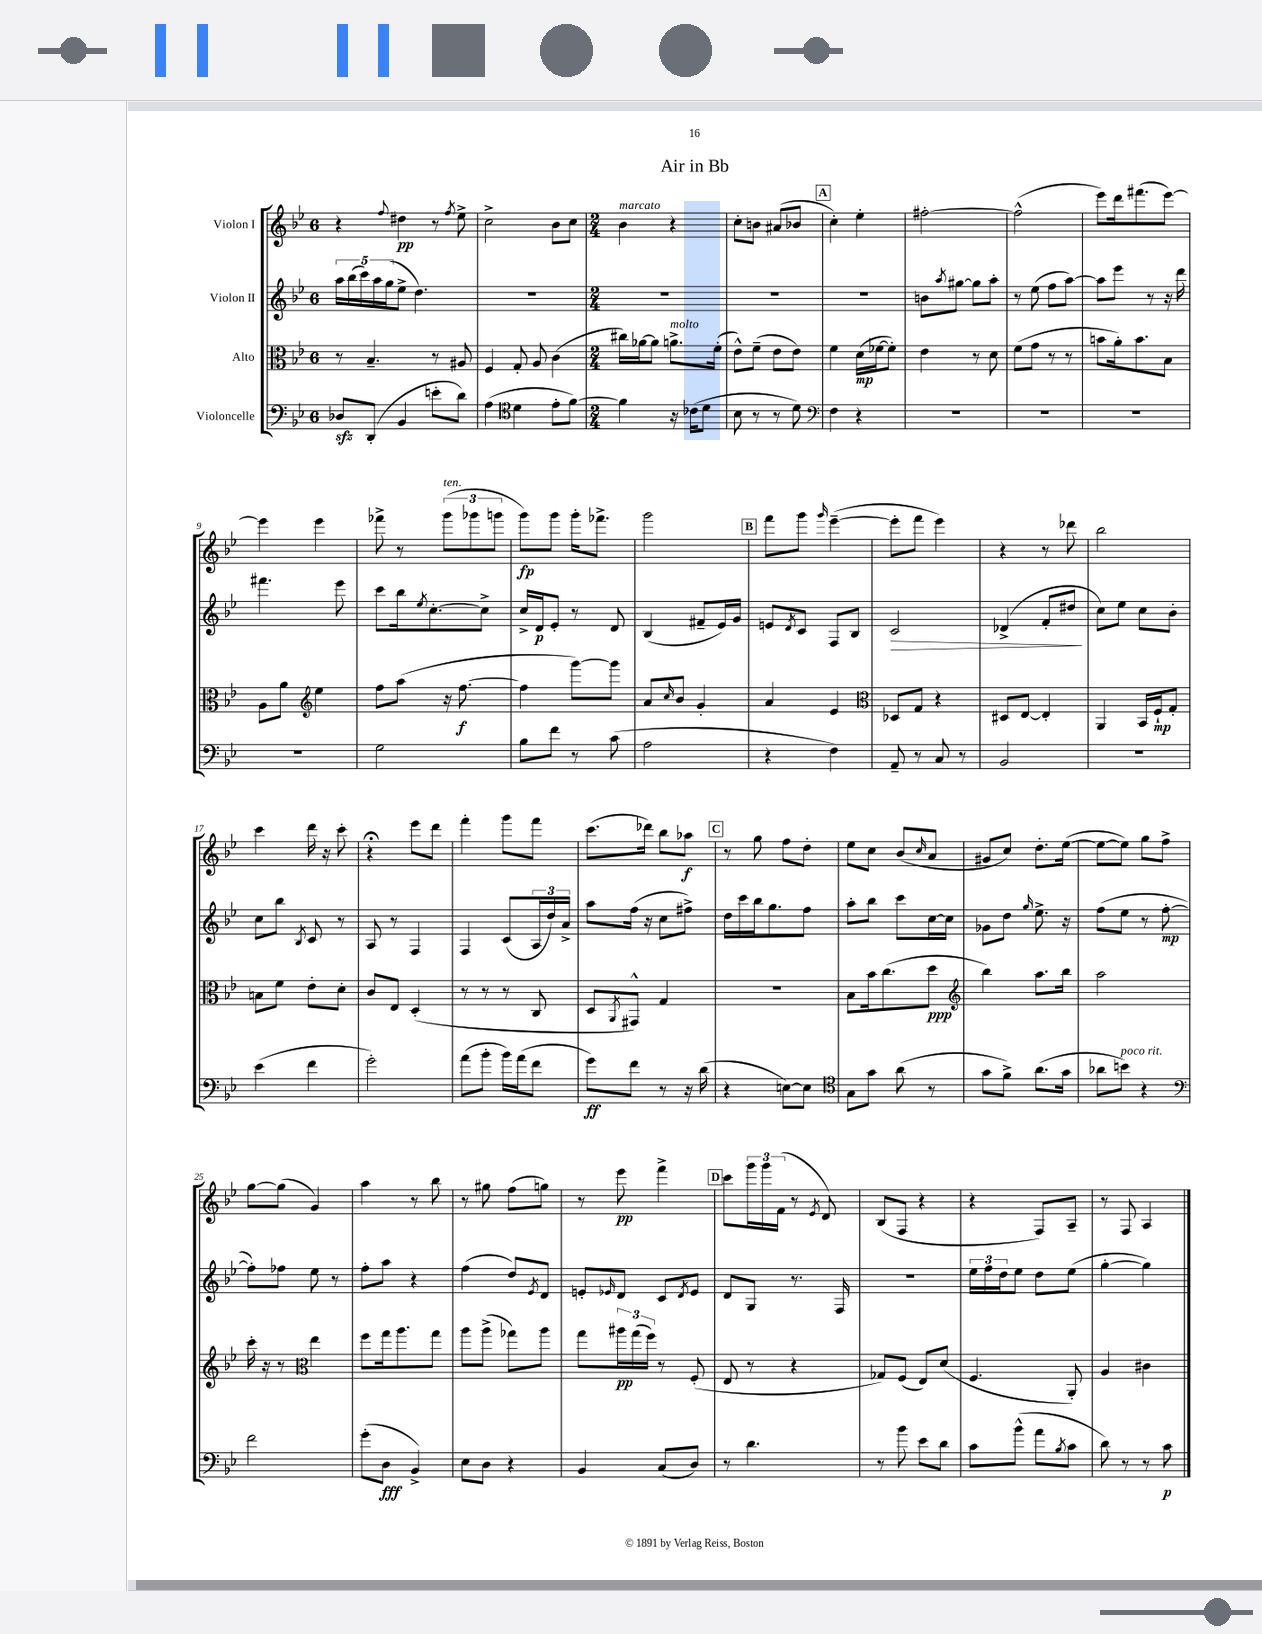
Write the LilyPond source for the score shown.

\header { title = "Air in Bb" }
<<
\new StaffGroup <<
\new Staff = "s0" \with { instrumentName = "Violon I" } {
    \clef treble \key bes \major \once \override Staff.TimeSignature.style = #'single-digit \time 6/8
    r4 \appoggiatura { f''8 } dis''4\pp r8 \acciaccatura { f''8 } ees''8-> |
    c''2-> bes'8 c''8 |
    \numericTimeSignature \time 2/4 bes'4^\markup { \italic "marcato" } r4 |
    c''8-. b'8 ais'8( bes'8 |
    \mark \markup { \box "A" } c''4-.) ees''4-. |
    fis''2~-. |
    fis''2-^( |
    ees'''8) d'''16 fis'''8.( ees'''8~) |
    ees'''4 ees'''4 |
    fes'''8-> r8 \tuplet 3/2 { g'''8^\markup { \italic "ten." }( ges'''8 g'''8 } |
    g'''8\fp) g'''8 g'''16-. fes'''8.-> |
    g'''2 |
    \mark \markup { \box "B" } f'''8 g'''8 \grace { g'''16 } ees'''4~--( |
    ees'''8-. f'''8 ees'''4) |
    r4 r8 des'''8 |
    bes''2 |
    c'''4 d'''16 r16 c'''8-. |
    r4\fermata ees'''8 d'''8 |
    f'''4-. g'''8 f'''8 |
    c'''8.( des'''16) bes''8 aes''8\f |
    \mark \markup { \box "C" } r8 g''8 f''8 d''8-. |
    ees''8 c''8 bes'8( \grace { c''16 } a'8 |
    gis'8 c''8) d''8.-. ees''16~( |
    ees''8~ ees''8) g''8 f''8-> |
    g''8~ g''8( g'4) |
    a''4 r8 bes''8 |
    r8 gis''8 f''8( g''8) |
    r8 ees'''8\pp f'''4-> |
    \mark \markup { \box "D" } c'''8 \tuplet 3/2 { g'''16 g'''16 f'16( } r8 \acciaccatura { ees'8 } d'8) |
    bes8( f8 r4 |
    r4 f8) a8-- |
    r8 f8 a4 \bar "|." |
}
\new Staff = "s1" \with { instrumentName = "Violon II" } {
    \clef treble \key bes \major \once \override Staff.TimeSignature.style = #'single-digit \time 6/8
    \tuplet 5/4 { a''16 bes''16( c'''16) a''16 g''16( } ees''8-> d''4.) |
    R2. |
    \numericTimeSignature \time 2/4 R2 |
    R2 |
    \mark \markup { \box "A" } R2 |
    b'8 \acciaccatura { a''8 } gis''8~ gis''8 a''8-. |
    r8 ees''8( f''8 a''8~) |
    a''8 ees'''8 r8 r16 d'''16 |
    fis'''4. ees'''8 |
    c'''8 bes''16 \acciaccatura { ees''8 } c''8.~-. c''8-> |
    c''16-> d'16\p ees'8-. r8 d'8 |
    bes4( fis'8-- ees'16) g'16 |
    \mark \markup { \box "B" } e'8 \acciaccatura { d'8 } c'8 f8 bes8 |
    c'2\> |
    des'4->( f'8-. dis''8\! |
    c''8) ees''8 c''8 bes'8-. |
    c''8 bes''8 \acciaccatura { bes8 } c'8 r8 |
    a8 r8 f4 |
    f4 c'8( \tuplet 3/2 { a16 d''16) a'16-> } |
    a''8 f''16( r16 c''8 fis''8->) |
    \mark \markup { \box "C" } d''16 c'''16 bes''16 g''8. f''8 |
    a''8-. bes''8 c'''8 c''16~ c''16 |
    ges'8 d''8 \grace { g''16 } ees''8.-> r16 |
    f''8( ees''8 r8 f''8~-.\mp |
    f''8-.) fes''8 ees''8 r8 |
    f''8-. a''8 r4 |
    f''4( d''8) \acciaccatura { ees'8 } d'8 |
    e'8-. \grace { ees'16 } d'8 c'8 \acciaccatura { d'8 } ees'8 |
    \mark \markup { \box "D" } d'8 g8 r8. f16 |
    r2 |
    \tuplet 3/2 { ees''16 f''16 d''16 } ees''8 d''8 ees''8( |
    g''4~-. g''4) \bar "|." |
}
\new Staff = "s2" \with { instrumentName = "Alto" } {
    \clef alto \key bes \major \once \override Staff.TimeSignature.style = #'single-digit \time 6/8
    r8 bes4.-- r8 ais8 |
    f4 g8-. a8 c'4( |
    \numericTimeSignature \time 2/4 cis''16) aes'16~ aes'8 a'8.->^\markup { \italic "molto" } f'16-.( |
    ees'8-^) f'8--( ees'8 ees'8) |
    \mark \markup { \box "A" } f'4 d'16\mp( fes'16~ fes'8-.) |
    ees'4 r8 d'8 |
    f'8( g'8 r8 r8 |
    b'8 a'16-.) b'8. bes8 |
    a8 a'8 \clef treble ees''4 |
    f''8 a''8( r16 f''8.~\f |
    f''4 g'''8~) g'''8 |
    a'8 \grace { c''16 } bes'8 g'4-. |
    \mark \markup { \box "B" } a'4 ees'4 |
    \clef alto des8 g8 r4 |
    dis8 ees8~ ees4-. |
    a,4 bes,16 f16-!\mp g8-. |
    b8 f'8 ees'8-. d'8-. |
    c'8 ees8 d4-.( |
    r8 r8 r8 c8 |
    d8 \acciaccatura { a,8 } gis,8-^) g4 |
    \mark \markup { \box "C" } R2 |
    bes8 bes'16 c''8.( d''8\ppp |
    \clef treble bes''4) a''8. bes''16 |
    a''2 |
    c'''16-. r16 r8 \clef alto ees''4 |
    f''8 g''16 a''8. g''8 |
    a''8 a''8->( ges''8) a''8 |
    g''8 \tuplet 3/2 { ais''16\pp g''16( f''16) } r8 f8-.( |
    \mark \markup { \box "D" } ees8 r8 r4 |
    ges8) f8( ees8) d'8( |
    f4. a,8-.) |
    a4 cis'4 \bar "|." |
}
\new Staff = "s3" \with { instrumentName = "Violoncelle" } {
    \clef bass \key bes \major \once \override Staff.TimeSignature.style = #'single-digit \time 6/8
    des8\sfz d,8-.( bes,4 e'8-. d'8) |
    a4( \clef tenor d'4 ees'8-. f'8~) |
    \numericTimeSignature \time 2/4 f'4 r16 ces'16( d'8 |
    bes8 r8 r8 d'8) |
    \mark \markup { \box "A" } \clef bass f4 r4 |
    R2 |
    R2 |
    R2 |
    R2 |
    g2 |
    bes8 f'8 r8 c'8( |
    a2 |
    \mark \markup { \box "B" } r4 f4) |
    a,8-- r8 c8 r8 |
    bes,2 |
    r2 |
    ees'4( f'4 |
    g'2-.) |
    a'8( bes'8-. bes'16) a'16( f'8 |
    g'8\ff) f'8 r8 r16 d'16( |
    \mark \markup { \box "C" } r4 e8~) e8 |
    \clef tenor g8 g'8 a'8( r8 |
    g'8 f'8->) a'8.( g'16 |
    aes'8 b'8^\markup { \italic "poco rit." }) r4 |
    \clef bass f'2 |
    g'8-.( d8\fff bes,4->) |
    ees8 d8 r4 |
    bes,4 c8( d8) |
    \mark \markup { \box "D" } r8 d'4. |
    r8 bes'8 ees'8 d'8 |
    c'8 bes'8-^( a'8 \acciaccatura { bes8 } c'8 |
    d'8) r8 r8 c'8\p \bar "|." |
}
>>
>>
